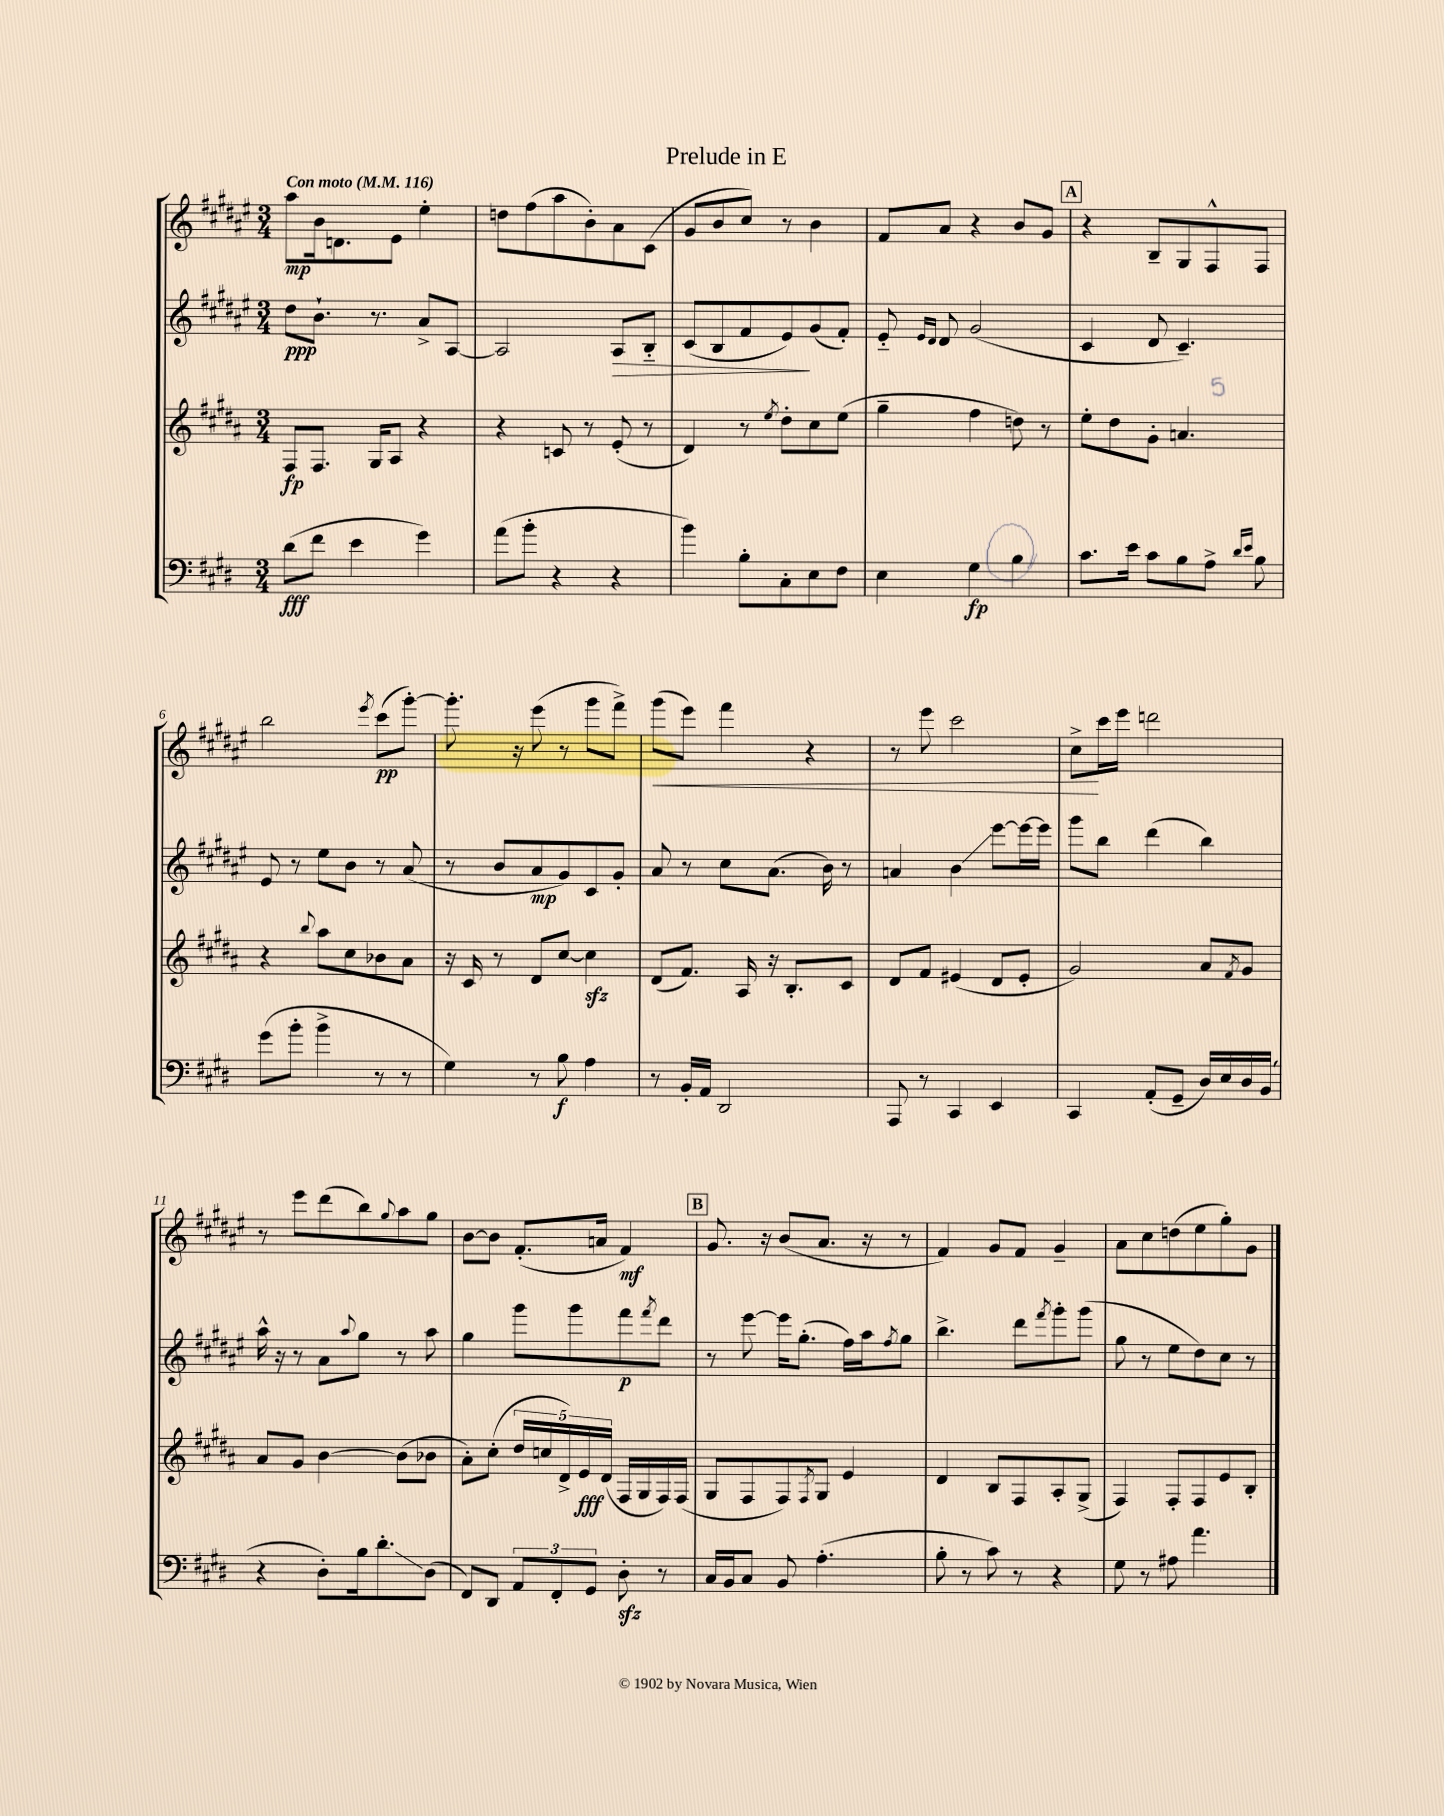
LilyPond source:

\header { title = "Prelude in E" }
<<
\new StaffGroup <<
\new Staff = "s0" {
    \clef treble \key fis \major \numericTimeSignature \time 3/4 \tempo "Con moto" 4 = 116
    ais''8\mp b'16 d'8. eis'8 eis''4-. |
    d''8 fis''8( ais''8 b'8-.) ais'8 cis'8( |
    gis'8 b'8 cis''8) r8 b'4 |
    fis'8 ais'8 r4 b'8 gis'8 |
    \mark \markup { \box "A" } r4 b8-- gis8 fis8-^ fis8 |
    b''2 \acciaccatura { eis'''8 } cis'''8\pp( gis'''8~-.) |
    gis'''8.-. r16 eis'''8( r8 gis'''8 fis'''8->) |
    gis'''8\<( eis'''8) fis'''4 r4 |
    r8 eis'''8 cis'''2 |
    cis''8->\! cis'''16 eis'''16 d'''2 |
    r8 eis'''8 dis'''8( b''8) \appoggiatura { gis''8 } ais''8 gis''8 |
    b'8~ b'8 fis'8.-.( a'16 fis'4\mf) |
    \mark \markup { \box "B" } gis'8. r16 b'8( ais'8. r16 r8 |
    fis'4) gis'8 fis'8 gis'4-- |
    ais'8 cis''8 d''8( eis''8 gis''8-.) gis'8 \bar "|." |
}
\new Staff = "s1" {
    \clef treble \key fis \major \numericTimeSignature \time 3/4
    dis''8\ppp b'8.-! r8. ais'8-> ais8~ |
    ais2 ais8\> b8-_ |
    cis'8( b8 fis'8 eis'8\!) gis'8( fis'8-.) |
    eis'8-_ \grace { eis'16 dis'16 } dis'8 gis'2( |
    \mark \markup { \box "A" } cis'4 dis'8 cis'4.--) |
    eis'8 r8 eis''8 b'8 r8 ais'8( |
    r8 b'8 ais'8\mp gis'8) cis'8 gis'8-. |
    ais'8 r8 cis''8 ais'8.( b'16) r8 |
    a'4 b'4\glissando eis'''8~ eis'''16~ eis'''16 |
    gis'''8 b''8 dis'''4( b''4) |
    ais''16-^ r16 r8 ais'8 \appoggiatura { ais''8 } gis''8 r8 ais''8 |
    gis''4 gis'''8 gis'''8 fis'''8\p \acciaccatura { fis'''8 } dis'''8 |
    \mark \markup { \box "B" } r8 eis'''8~ eis'''16 gis''8.-.( fis''16) ais''16 \acciaccatura { fis''8 } gis''8 |
    b''4.-> dis'''8 \acciaccatura { fis'''8 } gis'''8-. gis'''8( |
    gis''8 r8 eis''8 dis''8) cis''8 r8 \bar "|." |
}
\new Staff = "s2" {
    \clef treble \key b \major \numericTimeSignature \time 3/4
    fis8\fp fis8. gis16 ais8 r4 |
    r4 c'8 r8 e'8-.( r8 |
    dis'4) r8 \acciaccatura { e''8 } dis''8-. cis''8 e''8( |
    gis''4-- fis''4 d''8) r8 |
    \mark \markup { \box "A" } e''8-. dis''8 gis'8-. a'4. |
    r4 \appoggiatura { b''8 } ais''8 cis''8 bes'8 ais'8 |
    r16 cis'16 r8 dis'8 cis''8~ cis''4\sfz |
    dis'8( fis'8.) ais16 r16 b8.-. cis'8 |
    dis'8 fis'8 eis'4( dis'8 eis'8-. |
    gis'2) ais'8 \acciaccatura { fis'8 } gis'8 |
    ais'8 gis'8 b'4~ b'8( bes'8 |
    ais'8-.) cis''8-.( \tuplet 5/4 { dis''16 c''16 dis'16->) e'16\fff dis'16( } fis16 gis16 fis16) fis16( |
    \mark \markup { \box "B" } gis8 fis8 fis8) \acciaccatura { fis8 } gis8 e'4 |
    dis'4 b8 fis8 ais8-. gis8->( |
    fis4) fis8-. fis8 e'8 b8-. \bar "|." |
}
\new Staff = "s3" {
    \clef bass \key e \major \numericTimeSignature \time 3/4
    dis'8\fff( fis'8 e'4 gis'4) |
    a'8( b'8-. r4 r4 |
    b'4) b8-. cis8-. e8 fis8 |
    e4 gis4\fp b4 |
    \mark \markup { \box "A" } cis'8. e'16 cis'8 b8 a8-> \grace { dis'16 e'16 } b8 |
    gis'8( b'8-. b'4-> r8 r8 |
    gis4) r8 b8\f a4 |
    r8 b,16-. a,16 dis,2 |
    a,,8 r8 cis,4 e,4 |
    cis,4 a,8-.( gis,8-- dis16) e16 dis16 b,16( |
    r4 dis8-.) b16 dis'8.-.\glissando dis8( |
    fis,8) dis,8 \tuplet 3/2 { a,8 fis,8-. gis,8 } dis8-.\sfz r8 |
    \mark \markup { \box "B" } cis16 b,16 cis8 b,8 a4.-.( |
    b8-. r8 cis'8) r8 r4 |
    gis8 r8 ais8 a'4. \bar "|." |
}
>>
>>
